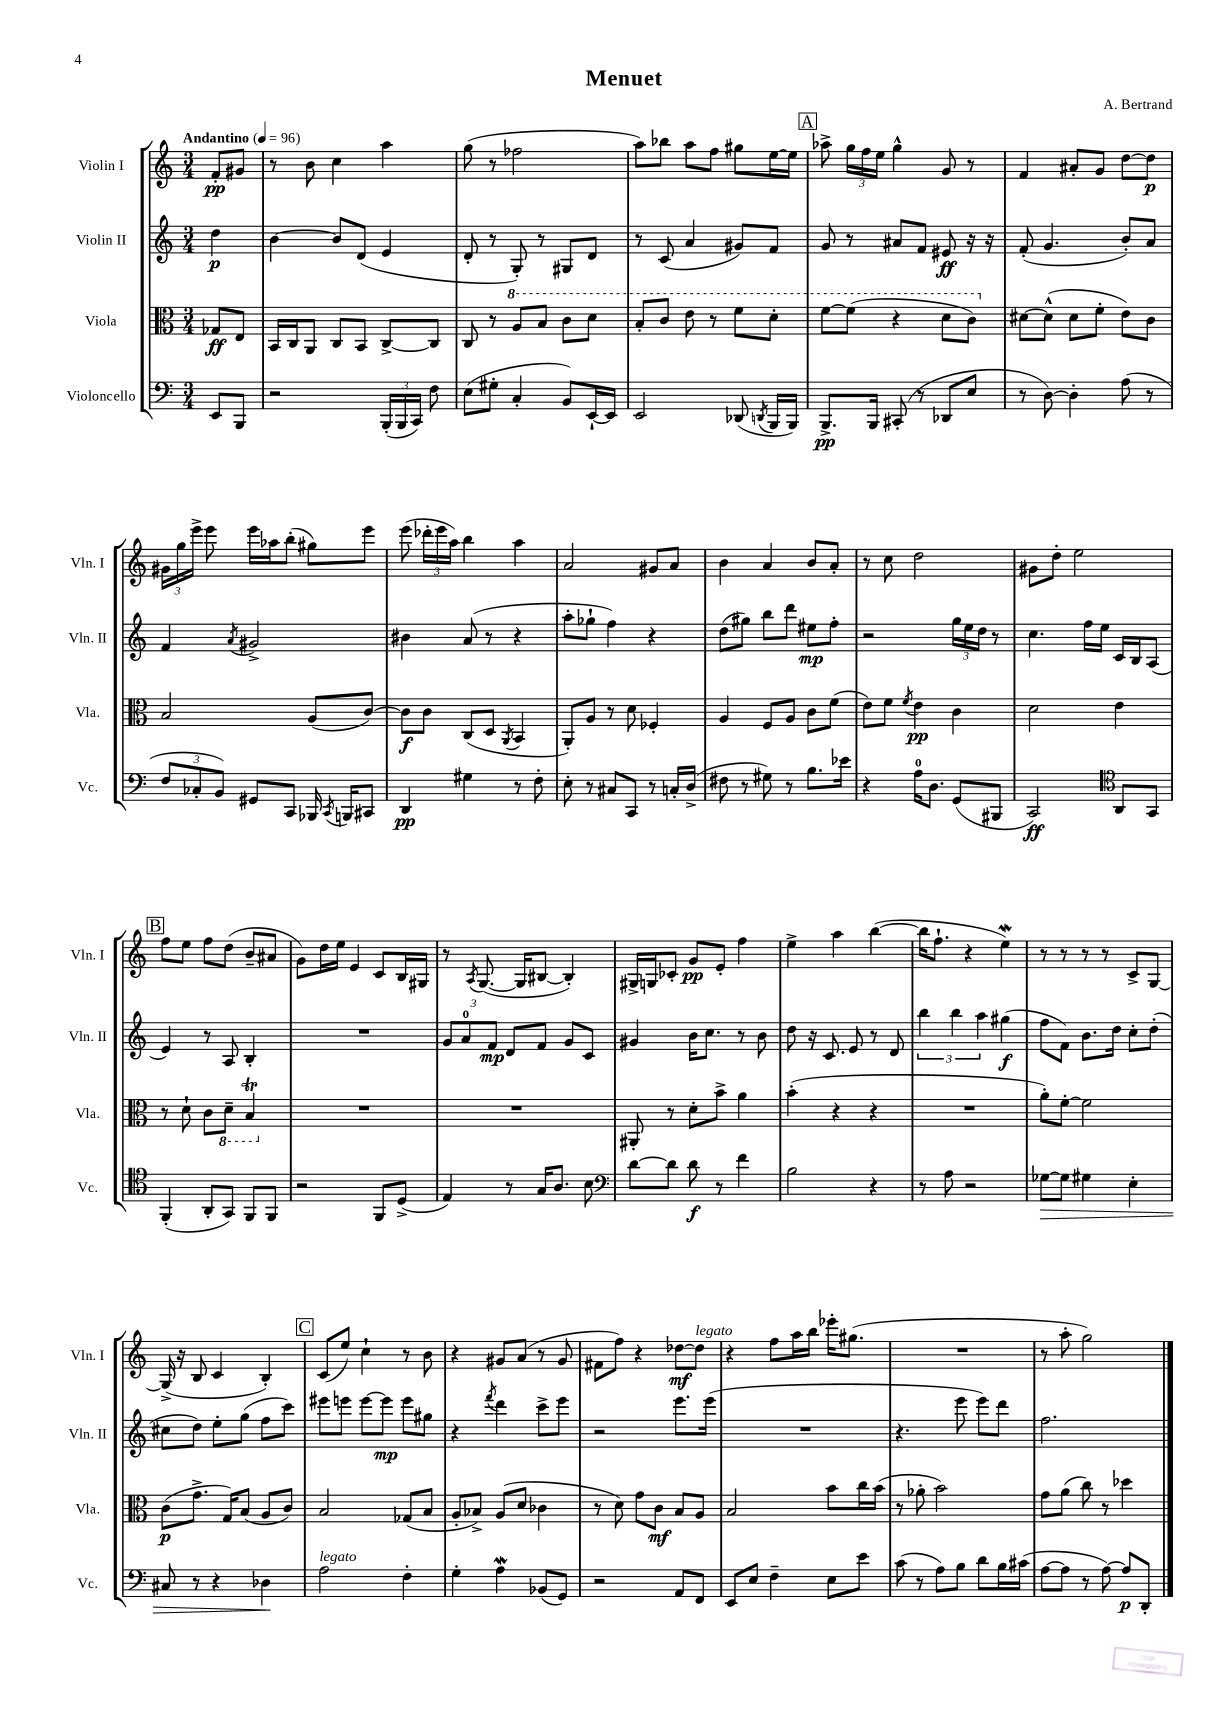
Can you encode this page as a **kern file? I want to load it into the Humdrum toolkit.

**kern	**kern	**kern	**kern
*staff4	*staff3	*staff2	*staff1
*clefF4	*clefC3	*clefG2	*clefG2
*k[]	*k[]	*k[]	*k[]
*M3/4	*M3/4	*M3/4	*M3/4
*MM96	*MM96	*MM96	*MM96
8EE	8G-	4dd	8f'
8BBB	8E	.	8g#
=	=	=	=
2r	16BB	[4b	8r
.	16C	.	.
.	8AA	.	8b
.	8C	8b]	4cc
.	8BB	(8d	.
(24BBB'	[8C^	4e	4aa
24BBB	.	.	.
24CC)	.	.	.
8F	8C]	.	.
=	=	=	=
(8E	8C	8d'	(8gg
8G#'	8r	8r	8r
4C'	8a	8G')	2ff-
.	8b	8r	.
8BB)	8cc	8G#	.
[16EE`	8dd	8d	.
16EE]	.	.	.
=	=	=	=
2EE	8b'	8r	8aa)
.	8cc	(8c	8bb-
.	8ee	4a	8aa
.	8r	.	8ff
(8DD-	8ff	8g#)	8gg#
8qDD	.	.	.
16BBB	8dd'	8f	[16ee
16BBB)	.	.	16ee]
=	=	=	=
8.BBB^	[8ff	8g	8aa-^
.	(8ff]	8r	24gg
.	.	.	24ff
16BBB	.	.	.
.	.	.	24ee
(8CC#'	4r	8a#	4gg^^
8r	.	8f	.
8DD-	8dd	8e#	8g
8E	8cc)	16r	8r
.	.	16r	.
=	=	=	=
8r	[8d#	(8f'	4f
[8D)	(8d#^^]	4.g	.
4D']	8d#	.	8a#'
.	8f'	.	8g
(8A	8e)	8b')	[8dd
8r	8c	8a	8dd]
=	=	=	=
12F	2B	4f	24g#
.	.	.	24gg
12C-'	.	.	24eee^
.	.	.	8eee
12BB)	.	.	.
.	.	8qa	.
8GG#	.	2g#^	16eee
.	.	.	16aa-
8CC	.	.	(8bb'
16BBB-	(8A	.	8gg#)
8qCC	.	.	.
16BBB	.	.	.
8CC#	[8c)	.	8eee
=	=	=	=
4DD	8c]	4b#	(8eee
.	8c	.	24ddd-'
.	.	.	24eee
.	.	.	24aa)
4G#	(8C	(8a	4bb
.	8D	8r	.
.	8qAA	.	.
8r	4BB	4r	4aa
8F'	.	.	.
=	=	=	=
8E'	8AA')	8aa'	2a
8r	8A	8gg-`	.
8C#	8r	4ff)	.
8CC	8d	.	.
8r	4F-'	4r	8g#
16C'	.	.	8a
(16D^	.	.	.
=	=	=	=
8F#	4A	(8dd	4b
8r	.	8gg#)	.
8G#)	8F	8bb	4a
8r	8A	8ddd	.
8.B	8c	8ee#	8b
.	(8f	8ff'	8a'
16e-	.	.	.
=	=	=	=
4r	8e)	2r	8r
.	8f	.	8cc
.	8qf	.	.
16A	4e	.	2dd
8.D	.	.	.
(8GG	4c	24gg	.
.	.	24ee	.
.	.	24dd	.
8BBB#	.	8r	.
=	=	=	=
2CC)	2d	4.cc	8g#
.	.	.	8dd'
.	.	.	2ee
.	.	16ff	.
.	.	16ee	.
*clefC4	*	*	*
8AA	4e	16c	.
.	.	16B	.
8GG	.	(8A	.
=	=	=	=
(4FF'	8r	4e)	8ff
.	8d`	.	8ee
8AA'	8c	8r	8ff
8GG)	8D~	8A	(8dd
8FF	4BB	4B'	8b~
8FF	.	.	8a#
=	=	=	=
2r	2.r	2.r	8g)
.	.	.	16dd
.	.	.	16ee
.	.	.	4e
8FF	.	.	8c
(8D^	.	.	16B
.	.	.	16G#
=	=	=	=
4E)	2.r	12g	8r
.	.	12a	.
.	.	.	8qA
.	.	.	([8.G
.	.	12f	.
8r	.	8d	.
.	.	.	16G]
16G	.	8f	[8B#
8.A	.	.	.
.	.	8g	4B#'])
8B	.	8c	.
=	=	=	=
*clefF4	*	*	*
[8d	8AA#'	4g#	16G#^
.	.	.	16G
8d]	8r	.	8c-'
8d	8d'	16b	8g
.	.	8.cc	.
8r	8b^	.	8e'
4f	4a	8r	4ff
.	.	8b	.
=	=	=	=
2B	(4b'	8dd	4ee^
.	.	16r	.
.	.	8.c	.
.	4r	.	4aa
.	.	8e	.
4r	4r	8r	([4bb
.	.	8d	.
=	=	=	=
8r	2.r	6bb	16bb]
.	.	.	8.ff`
8A	.	.	.
.	.	6bb	.
2r	.	.	4r
.	.	6aa	.
.	.	(4gg#	4ee)
=	=	=	=
[8G-	8a')	8ff	8r
8G-]	[8f'	8f)	8r
4G#	2f]	8.b	8r
.	.	.	8r
.	.	16dd	.
4E'	.	8cc'	8c^
.	.	(8dd'	[8G
=	=	=	=
8C#	(8c	8cc#	(16G^]
.	.	.	16r
8r	8.g^	8dd)	8B
4r	.	8ee'	4c
.	16G)	.	.
.	(8B	(8gg	.
4D-	8A	8ff	4B')
.	8c)	8ccc)	.
=	=	=	=
2A	2B	8eee#	(8c
.	.	8eee	8ee)
.	.	[8eee	4cc`
.	.	8eee]	.
4F'	(8G-	8eee	8r
.	8B	8gg#	8b
=	=	=	=
4G'	8A'	4r	4r
.	8B-^)	.	.
.	.	8qfff	.
4A	(8A	4ddd	8g#
.	8d	.	(8a
(8BB-	4c-	8ccc^	8r
8GG)	.	8eee	8g#
=	=	=	=
2r	8r	2r	8f#
.	8d)	.	8ff)
.	8g	.	4r
.	8c	.	.
8AA	8B	8.eee	[8dd-
8FF	8A	.	8dd-]
.	.	(16eee	.
=	=	=	=
8EE	2B	2.r	4r
8E	.	.	.
4F~	.	.	8ff
.	.	.	16aa
.	.	.	16bb
8E	8b	.	16eee-'
.	.	.	(8.gg#
8e	16cc	.	.
.	(16b	.	.
=	=	=	=
(8c	8r	4.r	2.r
8r	8a-'	.	.
8A)	2b)	.	.
8B	.	8eee	.
8d	.	8eee)	.
16B	.	8ddd	.
(16c#	.	.	.
=	=	=	=
[8A	8g	2.ff	8r
8A]	(8a	.	8aa'
8r	8cc)	.	2gg)
[8A)	8r	.	.
8A]	4dd-	.	.
8DD'	.	.	.
==	==	==	==
*-	*-	*-	*-
